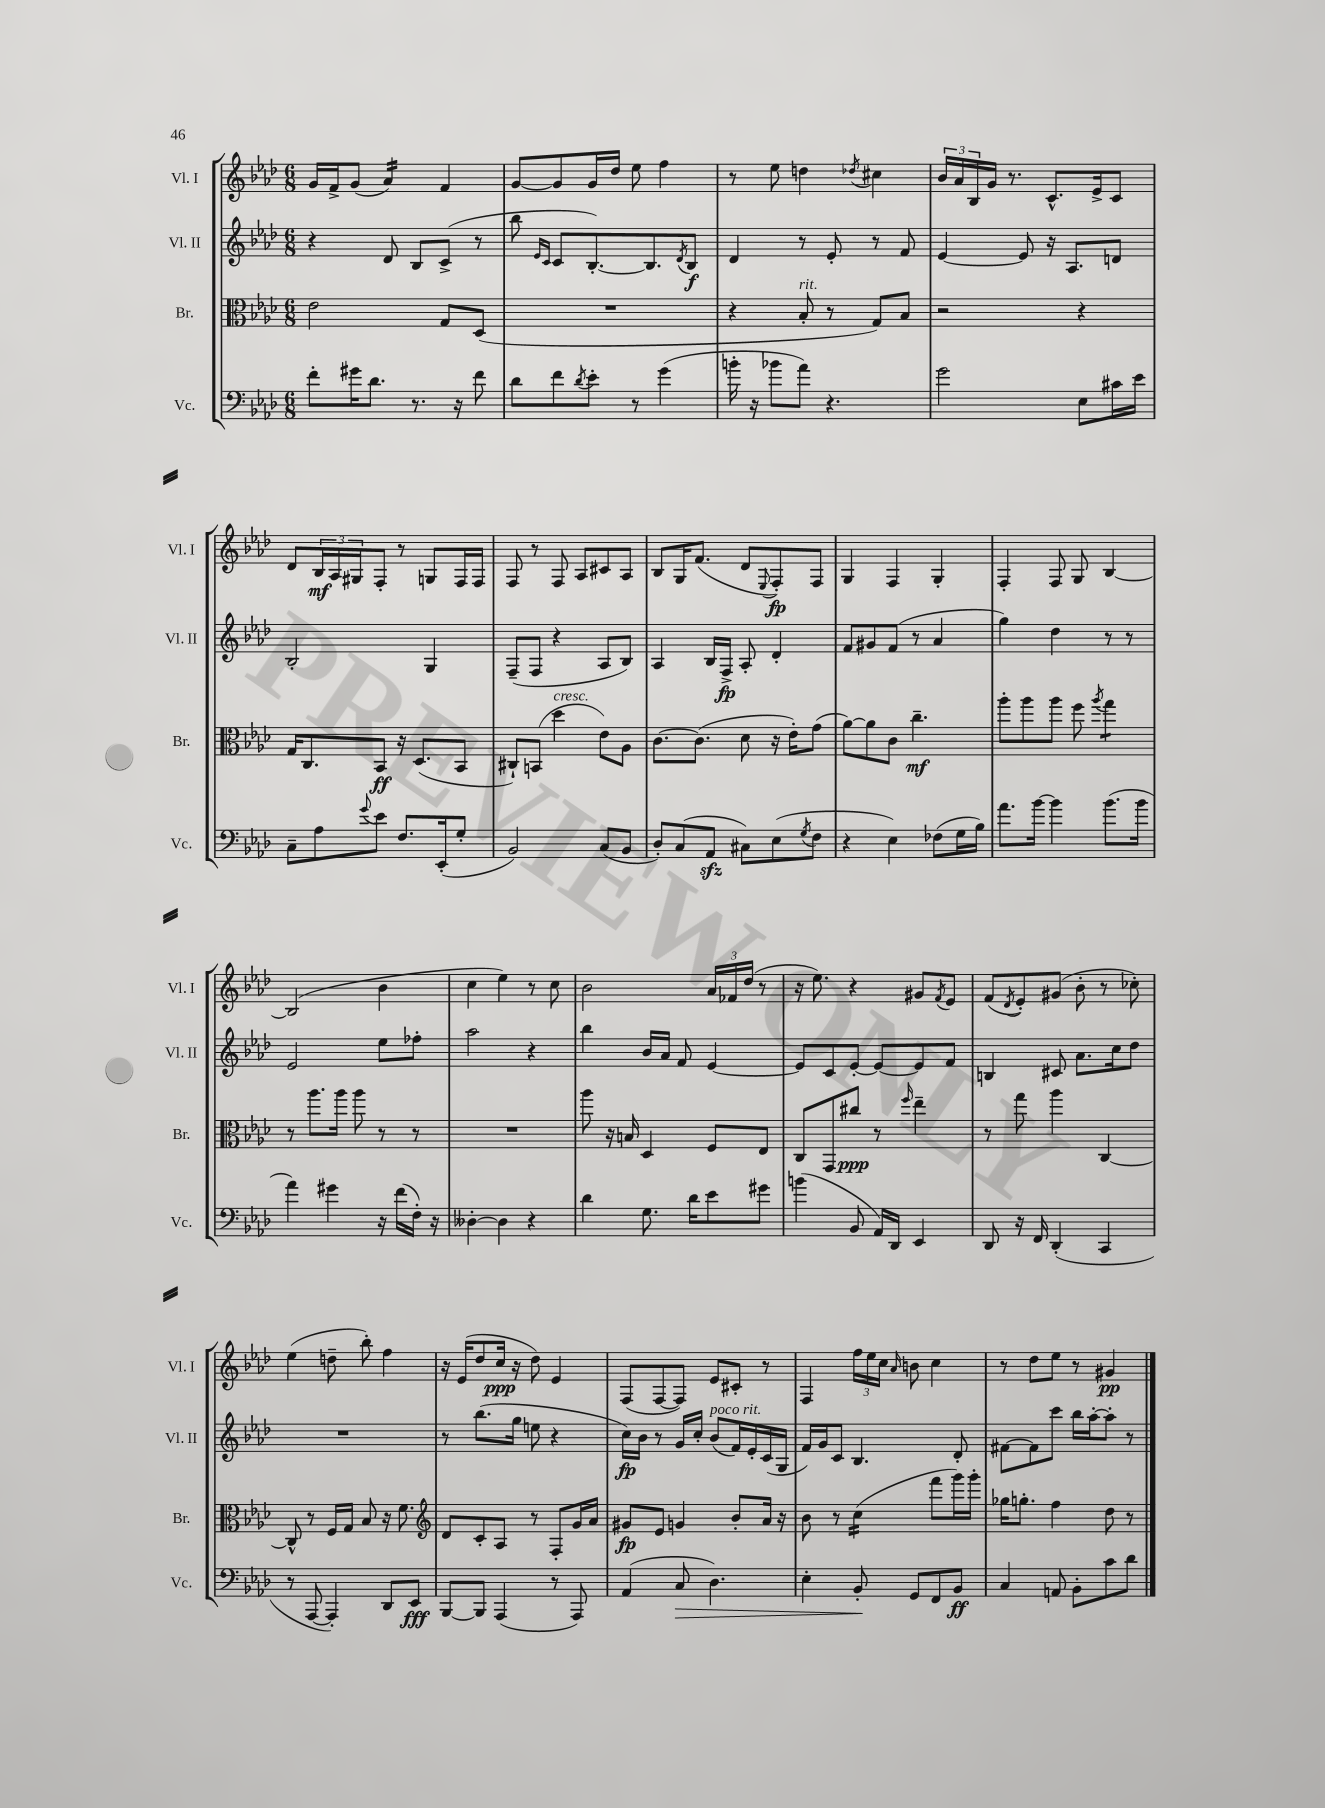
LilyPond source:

<<
\new StaffGroup <<
\new Staff = "s0" \with { instrumentName = "Vl. I" shortInstrumentName = "Vl. I" } {
    \clef treble \key aes \major \numericTimeSignature \time 6/8
    g'16 f'16-> g'8( aes'4:16) f'4 |
    g'8~ g'8 g'16 des''16 ees''8 f''4 |
    r8 ees''8 d''4 \acciaccatura { des''8 } cis''4 |
    \tuplet 3/2 { bes'16 aes'16 bes16 } g'16 r8. c'8.-^ ees'16-> c'8 |
    des'8 \tuplet 3/2 { bes16\mf aes16 gis16 } f8-. r8 g8 f16 f16 |
    f8 r8 f8 aes8 cis'8 aes8 |
    bes8 g16 f'8.( des'8 \appoggiatura { ees8 } f8-.\fp) f8 |
    g4 f4 g4-. |
    f4-. f8 g8 bes4~ |
    bes2( bes'4 |
    c''4 ees''4) r8 c''8 |
    bes'2 \tuplet 3/2 { aes'16 fes'16 des''16( } r8 |
    r16 ees''8.) r4 gis'8 \acciaccatura { f'8 } ees'8 |
    f'8( \acciaccatura { des'8 } ees'8-.) gis'8( bes'8-. r8 ces''8-.) |
    ees''4( d''8-- bes''8-.) f''4 |
    r16 ees'16( des''8 c''16\ppp r16 des''8) ees'4 |
    f8( f8~ f8) ees'8 cis'8-. r8 |
    f4 \tuplet 3/2 { f''16 ees''16 c''16 } \grace { aes'16 } b'8 c''4 |
    r8 des''8 ees''8 r8 gis'4\pp \bar "|." |
}
\new Staff = "s1" \with { instrumentName = "Vl. II" shortInstrumentName = "Vl. II" } {
    \clef treble \key aes \major \numericTimeSignature \time 6/8
    r4 des'8 bes8 c'8->( r8 |
    bes''8 \grace { ees'16 c'16 } c'8 bes8.~-.) bes8. \acciaccatura { des'8 } bes8\f |
    des'4 r8 ees'8-. r8 f'8 |
    ees'4~ ees'8 r16 aes8. d'8 |
    bes2-. g4 |
    f8--( f8 r4 aes8 bes8) |
    aes4 bes16 f16->\fp aes8-. des'4-. |
    f'8 gis'8 f'8( r8 aes'4 |
    g''4) des''4 r8 r8 |
    ees'2 ees''8 fes''8-. |
    aes''2 r4 |
    bes''4 bes'16 aes'16 f'8 ees'4~ |
    ees'8 c'8 ees'8~-. ees'8~ ees'8 f'8 |
    b4 cis'8 aes'8. c''16 des''8 |
    R2. |
    r8 bes''8.( g''16 e''8 r4 |
    c''16\fp) bes'16 r8 g'16 c''16-. bes'8^\markup { \italic "poco rit." }( f'16) ees'16-. c'16( g16 |
    f'16) g'16 c'8 bes4. des'8-. |
    fis'8~ fis'8 c'''8 bes''16 aes''16~-. aes''8-. r8 \bar "|." |
}
\new Staff = "s2" \with { instrumentName = "Br." shortInstrumentName = "Br." } {
    \clef alto \key aes \major \numericTimeSignature \time 6/8
    ees'2 g8 des8( |
    R2. |
    r4 bes8-.^\markup { \italic "rit." } r8 g8) bes8 |
    r2 r4 |
    g16 c8. bes,8\ff r16 des8.( bes,8 |
    cis8-!) b,8( des''4^\markup { \italic "cresc." } ees'8) aes8 |
    c'8.~ c'8.( des'8 r16 ees'16-.) g'8( |
    aes'8~) aes'8 c'8 c''4.--\mf |
    aes''8-. aes''8 aes''8 f''8 \acciaccatura { aes''8 } g''4:8 |
    r8 aes''8. aes''16 aes''8 r8 r8 |
    R2. |
    aes''8 r16 b16 des4 f8 ees8 |
    c8 g,8 cis''8\ppp r8 \grace { f''16 } ees''4-- |
    r8 g''8 aes''4 c4~ |
    c8-^ r8 f16 g16 bes8 r16 f'8. |
    \clef treble des'8 c'8-. aes8 r8 f8-. g'16 aes'16 |
    gis'8\fp ees'8 g'4 bes'8-. aes'16 r16 |
    bes'8 r8 c''4:16( f'''8 g'''16) g'''16-. |
    ges''16 g''8.-. f''4 des''8 r8 \bar "|." |
}
\new Staff = "s3" \with { instrumentName = "Vc." shortInstrumentName = "Vc." } {
    \clef bass \key aes \major \numericTimeSignature \time 6/8
    f'8-. gis'16 des'8. r8. r16 f'8 |
    des'8 f'8 \acciaccatura { des'8 } ees'8-. r8 g'4( |
    b'16-. r16 bes'8 aes'8) r4. |
    g'2 ees8 cis'16 ees'16 |
    c8-- aes8 \appoggiatura { g'8 } ees'8 f8. ees,16-.( g8-. |
    bes,2) c8( bes,8 |
    des8-.) c8( aes,8\sfz cis8) ees8( \acciaccatura { g8 } f8 |
    r4 ees4) fes8( g16 bes16) |
    aes'8. bes'16~ bes'4 bes'8.( bes'16 |
    aes'4) gis'4 r16 f'16( f16-.) r16 |
    deses4~-. deses4 r4 |
    des'4 g8. des'16 ees'8 gis'8 |
    b'4( bes,8 aes,16) des,16 ees,4 |
    des,8 r16 f,16 des,4-.( c,4 |
    r8 aes,,8~ aes,,4-.) des,8 ees,8\fff |
    bes,,8~ bes,,8 aes,,4( r8 aes,,8) |
    aes,4( c8\> des4.) |
    ees4-. bes,8-.\! g,8 f,8 bes,8\ff |
    c4 a,8 bes,8-. c'8 des'8 \bar "|." |
}
>>
>>
\layout { \context { \Score \remove "Bar_number_engraver" } }
